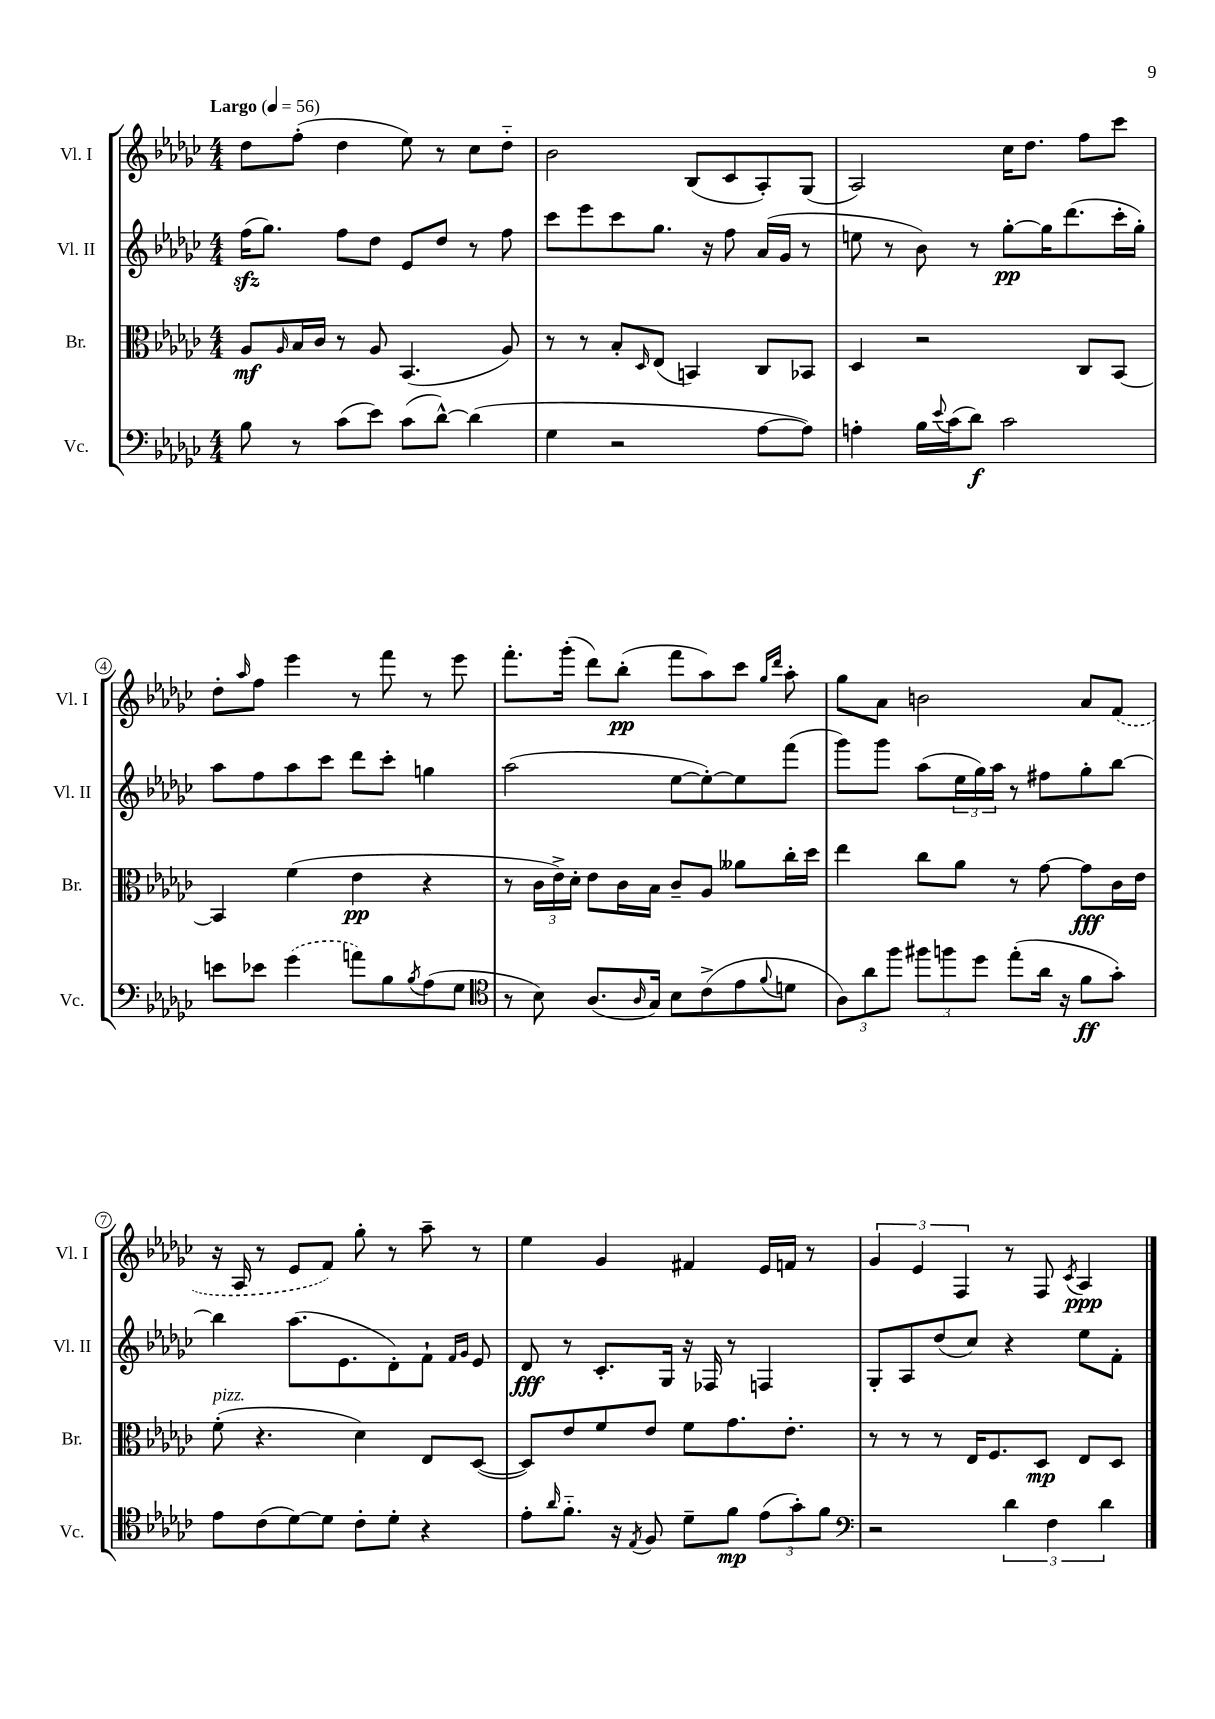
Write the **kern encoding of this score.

**kern	**dynam	**kern	**dynam	**kern	**dynam	**kern	**dynam
*part4	*part4	*part3	*part3	*part2	*part2	*part1	*part1
*staff4	*staff4	*staff3	*staff3	*staff2	*staff2	*staff1	*staff1
*I"Vc.	*	*I"Br.	*	*I"Vl. II	*	*I"Vl. I	*
*I'Vc.	*	*I'Br.	*	*I'Vl. II	*	*I'Vl. I	*
*clefF4	*	*clefC3	*	*clefG2	*	*clefG2	*
*k[b-e-a-d-g-c-]	*	*k[b-e-a-d-g-c-]	*	*k[b-e-a-d-g-c-]	*	*k[b-e-a-d-g-c-]	*
*M4/4	*	*M4/4	*	*M4/4	*	*M4/4	*
*MM56	*	*MM56	*	*MM56	*	*MM56	*
=1	=1	=1	=1	=1	=1	=1	=1
!	!	!	!	!	!	!LO:TX:a:B:t=Largo	!
8B-\	.	8A-/L	mf	(16ffzz\KL	.	8dd-\L	.
.	.	.	.	8.gg-\J)	.	.	.
.	.	16qqA-/	.	.	.	.	.
8r	.	16B-/L	.	.	.	(8ff'\J	.
.	.	16c-/JJ	.	.	.	.	.
(8c-\L	.	8r	.	8ff\L	.	4dd-\	.
8e-\J)	.	8A-/	.	8dd-\J	.	.	.
(8c-\L	.	(4.BB-/	.	8e-/L	.	8ee-\)	.
[8d-^^\J)	.	.	.	8dd-/J	.	8r	.
(4d-\]	.	.	.	8r	.	8cc-\L	.
.	.	8A-/)	.	8ff\	.	8dd-\J	.
=2	=2	=2	=2	=2	=2	=2	=2
4G-\	.	8r	.	8ccc-\L	.	2b-\	.
.	.	8r	.	8eee-\	.	.	.
2r	.	8B-'/L	.	8ccc-\	.	.	.
.	.	16qqD-/	.	.	.	.	.
.	.	(8E-/J	.	8.gg-\J	.	.	.
.	.	4BBn/)	.	.	.	(8B-/L	.
.	.	.	.	16r	.	.	.
.	.	.	.	8ff\	.	8c-/	.
[8A-\L	.	8C-/L	.	(16a-/LL	.	8A-'/)	.
.	.	.	.	16g-/JJ	.	.	.
8A-\J])	.	8BB-X/J	.	8r	.	(8G-/J	.
=3	=3	=3	=3	=3	=3	=3	=3
4An'\	.	4D-/	.	8een\	.	2A-/)	.
.	.	.	.	8r	.	.	.
16B-\LL	.	2r	.	8b-\)	.	.	.
8qqe-/	.	.	.	.	.	.	.
(16c-\J	.	.	.	.	.	.	.
8d-\J)	f	.	.	8r	.	.	.
2c-\	.	.	.	[8gg-'\L	pp	16cc-\KL	.
.	.	.	.	.	.	8.dd-\J	.
.	.	.	.	16gg-\K]	.	.	.
.	.	.	.	(8.ddd-\	.	.	.
.	.	8C-/L	.	.	.	8ff\L	.
.	.	[8BB-/J	.	16ccc-'\L	.	8ccc-\J	.
.	.	.	.	16gg-'\JJ)	.	.	.
!!LO:LB:g=z
=4	=4	=4	=4	=4	=4	=4	=4
8en\L	.	4BB-/]	.	8aa-\L	.	8dd-'\L	.
.	.	.	.	.	.	16qqaa-/	.
8e-X\J	.	.	.	8ff\	.	8ff\J	.
(4g-\	.	(4f\	.	8aa-\	.	4eee-\	.
.	.	.	.	8ccc-\J	.	.	.
8an\L)	.	4e-\	pp	8ddd-\L	.	8r	.
8B-\	.	.	.	8ccc-'\J	.	8fff\	.
8qB-/	.	.	.	.	.	.	.
(8A-\	.	4r	.	4ggn\	.	8r	.
8G-\J	.	.	.	.	.	8eee-\	.
=5	=5	=5	=5	=5	=5	=5	=5
*clefC4	*	*	*	*	*	*	*
8r	.	8r	.	(2aa-\	.	8.fff'\L	.
8B-\)	.	24c-\LL	.	.	.	.	.
.	.	24e-^\)	.	.	.	.	.
.	.	.	.	.	.	(16ggg-'\Jk	.
.	.	24d-'\JJ	.	.	.	.	.
(8.A-/L	.	8e-\L	.	.	.	8ddd-\L)	.
.	.	16c-\L	.	.	.	(8bb-'\J	pp
16qqA-/	.	.	.	.	.	.	.
16G-/Jk)	.	16B-\JJ	.	.	.	.	.
8B-\L	.	8c-~/L	.	[8ee-\L	.	8fff\L	.
(8c-^\	.	8A-/J	.	8ee-'\_)	.	8aa-\)	.
8e-\	.	8a--X\L	.	8ee-\]	.	8ccc-\J	.
.	.	.	.	.	.	16qqgg-/LL	.
8qqf/	.	.	.	.	.	16qqddd-/JJ	.
8dn\J	.	16cc-'\L	.	(8fff\J	.	8aa-'\	.
.	.	16dd-\JJ	.	.	.	.	.
=6	=6	=6	=6	=6	=6	=6	=6
12A-\L)	.	4ee-\	.	8ggg-\L)	.	8gg-\L	.
12a-\	.	.	.	.	.	.	.
.	.	.	.	8ggg-\J	.	8a-\J	.
12ff\J	.	.	.	.	.	.	.
12ff#X\L	.	8cc-\L	.	(8aa-\L	.	2bn\	.
12ffn\	.	.	.	.	.	.	.
.	.	8a-\J	.	24ee-\L	.	.	.
12dd-\J	.	.	.	24gg-\)	.	.	.
.	.	.	.	24aa-\JJ	.	.	.
(8ee-'\L	.	8r	.	8r	.	.	.
16a-\Jk	.	[8g-\	.	8ff#X\L	.	.	.
16r	.	.	.	.	.	.	.
8f\L	ff	8g-\L]	fff	8gg-'\	.	8a-/L	.
8g-'\J)	.	16c-\L	.	[8bb-\J	.	(8f/J	.
.	.	16e-\JJ	.	.	.	.	.
!!LO:LB:g=z
=7	=7	=7	=7	=7	=7	=7	=7
!	!	!LO:TX:a:i:t=pizz.	!	!	!	!	!
8e-\L	.	(8f'\	.	4bb-\]	.	16r	.
.	.	.	.	.	.	16A-/	.
(8c-\	.	4.r	.	.	.	8r	.
[8d-\)	.	.	.	(8.aa-\L	.	8e-/L	.
8d-\J]	.	.	.	.	.	8f/J)	.
.	.	.	.	8.e-\	.	.	.
8c-'\L	.	4d-\)	.	.	.	8gg-'\	.
8d-'\J	.	.	.	8d-'\)	.	8r	.
4r	.	8E-/L	.	8f`\J	.	8aa-~\	.
.	.	.	.	16qqf/LL	.	.	.
.	.	.	.	16qqg-/JJ	.	.	.
.	.	([8D-/J	.	8e-/	.	8r	.
=8	=8	=8	=8	=8	=8	=8	=8
8e-'\L	.	8D-/L])	.	8d-/	fff	4ee-\	.
16qqa-/	.	.	.	.	.	.	.
8.f\J	.	8e-/	.	8r	.	.	.
.	.	8f/	.	8.c-'/L	.	4g-/	.
16r	.	.	.	.	.	.	.
8qE-/	.	.	.	.	.	.	.
8F/	.	8e-/J	.	.	.	.	.
.	.	.	.	16G-/Jk	.	.	.
8d-~\L	.	8f\L	.	16r	.	4f#X/	.
.	.	.	.	16F-X/	.	.	.
8f\J	mp	8.g-\	.	8r	.	.	.
(12e-\L	.	.	.	4Fn/	.	16e-/LL	.
.	.	8.e-'\J	.	.	.	16fn/JJ	.
12g-'\)	.	.	.	.	.	.	.
.	.	.	.	.	.	8r	.
12f\J	.	.	.	.	.	.	.
=9	=9	=9	=9	=9	=9	=9	=9
*clefF4	*	*	*	*	*	*	*
2r	.	8r	.	8G-'/L	.	6g-/	.
.	.	8r	.	8A-/	.	.	.
.	.	.	.	.	.	6e-/	.
.	.	8r	.	(8dd-/	.	.	.
.	.	.	.	.	.	6F/	.
.	.	16E-/KL	.	8cc-/J)	.	.	.
.	.	8.F/	.	.	.	.	.
6d-\	.	.	.	4r	.	8r	.
.	.	8D-/J	mp	.	.	8F/	.
6F\	.	.	.	.	.	.	.
.	.	.	.	.	.	8qc-/	.
.	.	8E-/L	.	8ee-\L	.	4A-/	ppp
6d-\	.	.	.	.	.	.	.
.	.	8D-/J	.	8f'\J	.	.	.
==	==	==	==	==	==	==	==
*-	*-	*-	*-	*-	*-	*-	*-
